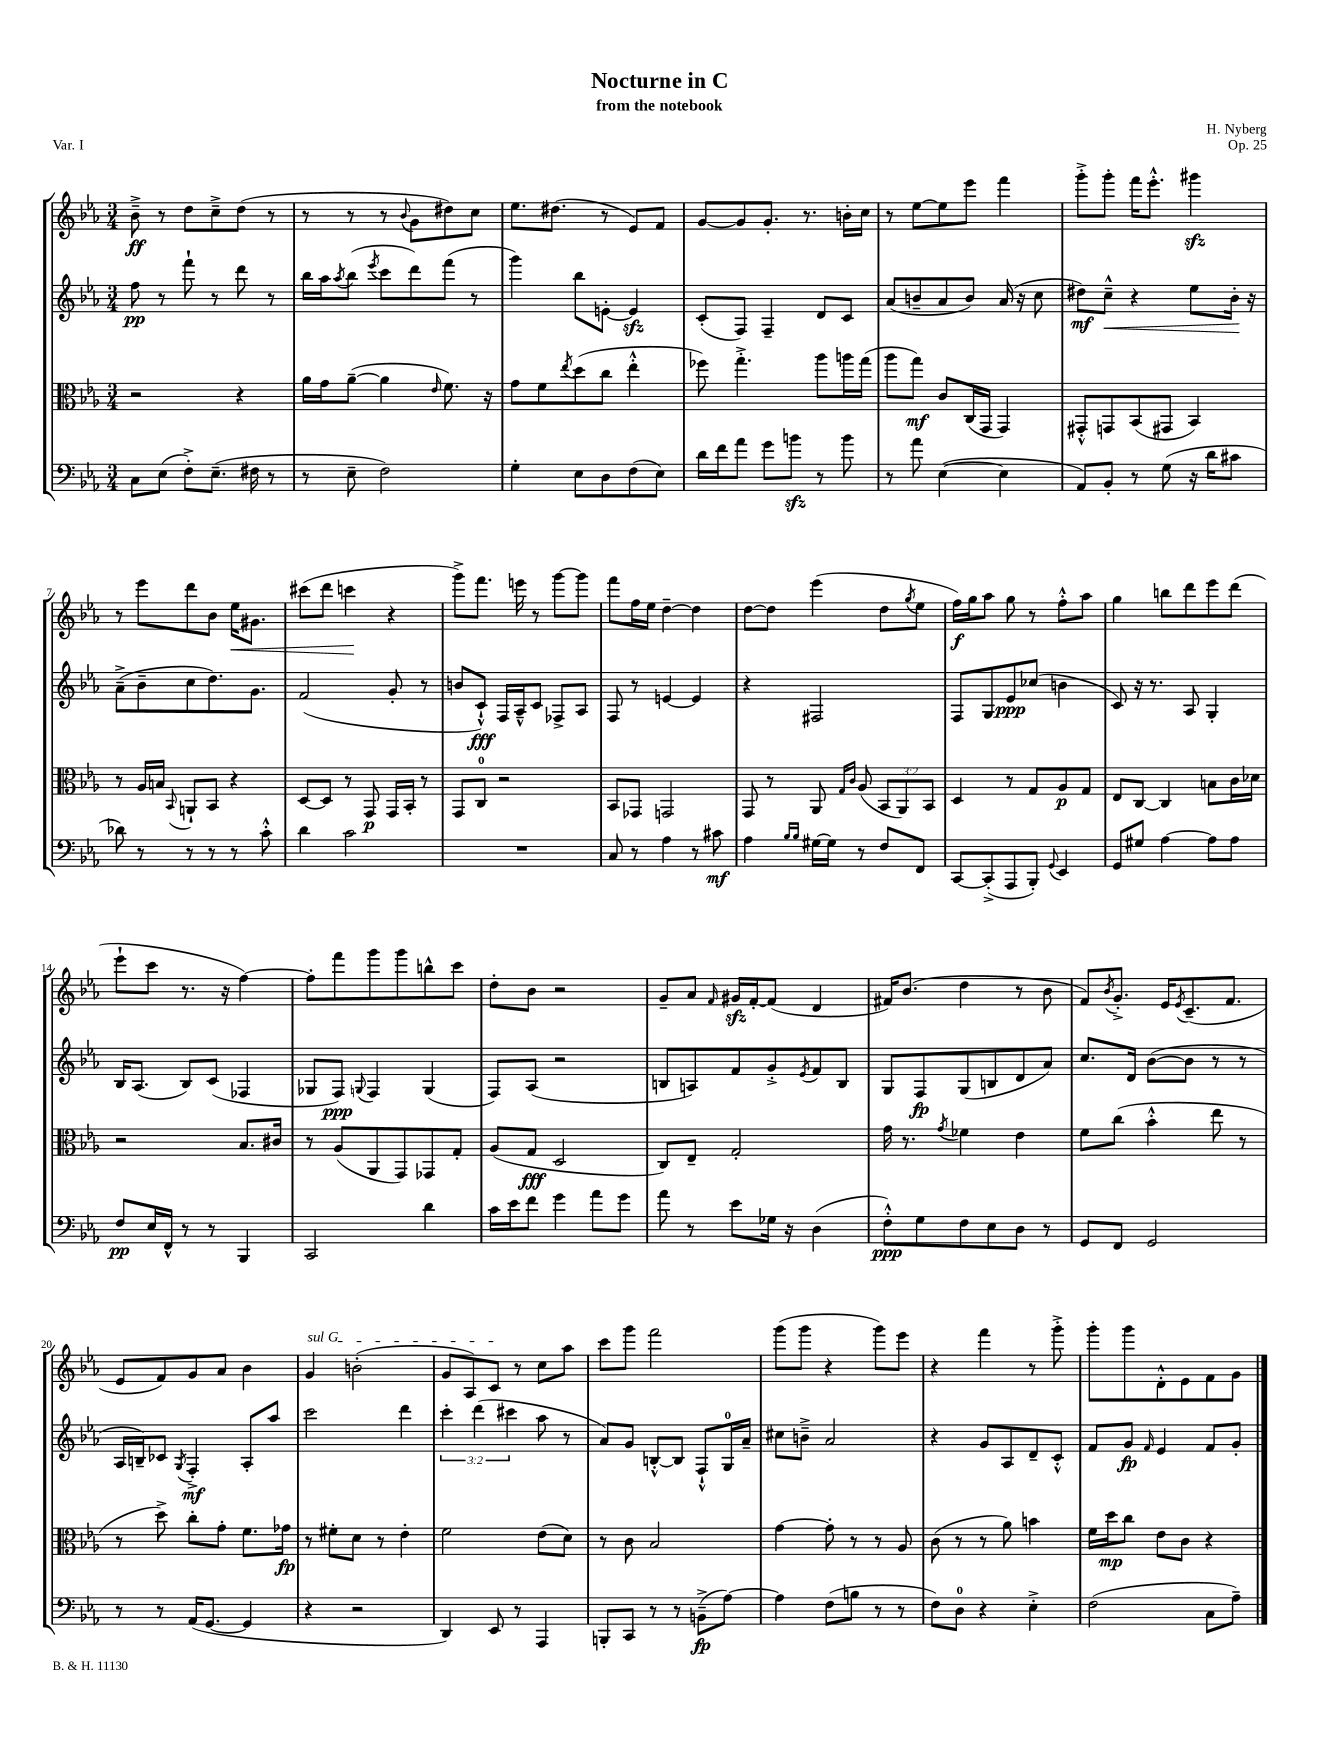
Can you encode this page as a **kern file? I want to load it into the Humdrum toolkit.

**kern	**kern	**kern	**kern
*staff4	*staff3	*staff2	*staff1
*clefF4	*clefC3	*clefG2	*clefG2
*k[b-e-a-]	*k[b-e-a-]	*k[b-e-a-]	*k[b-e-a-]
*M3/4	*M3/4	*M3/4	*M3/4
8C	2r	8ff	8b-~^
(8E-	.	8r	8r
8F'^)	.	8fff`	8dd
(8.E-~	.	8r	8cc~^
.	4r	8ddd	(8dd
16F#	.	.	.
8r	.	8r	8r
=	=	=	=
8r	16a-	16bb-	8r
.	16g	16aa-	.
.	.	8qaa-	.
8E-~	([8a-~	(8bb-	8r
.	.	8qeee-	.
2F)	4a-]	8ccc	8r
.	.	.	8qqb-
.	.	8ddd)	8g
.	16qqe-	.	.
.	8.f)	(8fff	8dd#)
.	.	8r	8cc
.	16r	.	.
=	=	=	=
4G'	8g	4ggg)	8.ee-
.	8f	.	.
.	.	.	(8.dd#
.	8qee-	.	.
8E-	(8dd	8bb-	.
8D	8cc	[8e'	8r
(8F	4ee-'^^	4e]	8e-)
8E-)	.	.	8f
=	=	=	=
16d	8ff-)	(8c'	[8g
16f	.	.	.
8a-	4.gg'^	8F)	8g]
8g	.	4F~	8.g'
8b	.	.	.
.	.	.	8.r
8r	8aa-	8d	.
8b	16aa	8c	16b'
.	(16gg	.	16cc
=	=	=	=
8r	8aa-	(8a-	8r
8a-	8gg)	8b~	[8ee-
([4E-	8c	8a-	8ee-]
.	(16C	8b)	8eee-
.	16GG	.	.
4E-]	4GG)	(16a-	4fff
.	.	16r	.
.	.	8cc	.
=	=	=	=
8AA-)	8GG#'^^	8dd#)	8ggg'^
8BB-'	8GG	8cc~^^	8ggg'
8r	(8BB-	4r	16fff
.	.	.	8.eee-'^^
(8G	8GG#	.	.
16r	4BB-)	8ee-	4ggg#
16d	.	.	.
8c#	.	16b-'	.
.	.	16r	.
=	=	=	=
8d-)	8r	(8a-~^	8r
8r	16A-	8b-~	8eee-
.	16B	.	.
.	8qqBB-	.	.
8r	8AA`	8cc	8ddd
8r	8BB-	8.dd)	8b-
8r	4r	.	16ee-
.	.	8.g	8.g#
8c'^^	.	.	.
=	=	=	=
4d	[8D	(2f	(8ccc#
.	8D]	.	8ddd
2c	8r	.	4ccc
.	8GG	.	.
.	16GG	8g'	4r
.	16BB-'	.	.
.	8r	8r	.
=	=	=	=
2.r	8GG	8b	8ggg^)
.	8C	8c`^^)	8.fff
.	2r	16F	.
.	.	16A-~^^	16eee
.	.	8c	8r
.	.	8F-^	[8ggg
.	.	8A-	8ggg]
=	=	=	=
8C	8BB-	8F	8fff
8r	8GG-	8r	16ff
.	.	.	16ee-
4A-	2GG	[4e	[4dd~
8r	.	4e]	4dd]
8c#	.	.	.
=	=	=	=
4A-	8GG	4r	[8dd
.	8r	.	8dd]
16qqB-	.	.	.
16qqB-	.	.	.
[16G#	8AA-	2F#	(4eee-
16G#]	.	.	.
.	16qqG	.	.
.	16qqc	.	.
8r	(8A-	.	.
8F	12BB-	.	8dd
.	12AA-)	.	.
.	.	.	8qgg
8FF	.	.	8ee-
.	12BB-	.	.
=	=	=	=
[8CC	4D	8F	16ff)
.	.	.	16gg
(8CC'^]	.	8G	8aa-
8AAA-	8r	8e-	8gg
8BBB-')	8G	(8cc-	8r
8qqGG	.	.	.
4EE-	8A-	4b	8ff'^^
.	8G	.	8aa-
=	=	=	=
8GG	8E-	8c)	4gg
8G#	[8C	16r	.
.	.	8.r	.
[4A-	4C]	.	8bb
.	.	8A-	8ddd
8A-]	8B	4G'	8eee-
8A-	16c	.	(8ddd
.	16d-	.	.
=	=	=	=
8F	2r	16B-	8eee-`
.	.	(8.A-	.
16E-	.	.	8ccc
16FF^^	.	.	.
8r	.	8B-)	8.r
8r	.	(8c	.
.	.	.	16r
4BBB-	8.B-	4F-	[4ff)
.	16c#	.	.
=	=	=	=
2CC	8r	8G-	8ff']
.	(8A-	8F)	8fff
.	.	8qqG	.
.	8AA-	4F	8ggg
.	8GG)	.	8ggg
4d	8GG-	(4G	8bb^^
.	8G'	.	8ccc
=	=	=	=
16c	(8A-	8F)	8dd'
16e-	.	.	.
8f	8G	(8A-	8b-
4g	2D	2r	2r
8a-	.	.	.
8g	.	.	.
=	=	=	=
8a-	8C)	8B	8g~
8r	8E-~	8A)	8a-
.	.	.	16qqf
8e-	2G'	8f	16g#
.	.	.	[16f'
16G-	.	8g'^	(8f]
16r	.	.	.
.	.	8qe-	.
(4D	.	8f	4d
.	.	8B	.
=	=	=	=
8F'^^)	16g	8G	16f#)
.	8.r	.	(8.b-
8G	.	8F	.
.	8qg	.	.
8F	4f-	(8G	4dd
8E-	.	8B	.
8D	4e-	8d	8r
8r	.	8a-)	8b-
=	=	=	=
8GG	8f	8.cc	8f)
.	.	.	8qb-
8FF	(8cc	.	8.g'^
.	.	16d	.
2GG	4b-'^^	([8b-	.
.	.	.	16e-
.	.	.	8qe-
.	.	8b-]	(8.c~
.	8ee-	8r	.
.	.	.	8.f
.	8r	8r	.
=	=	=	=
8r	8r	16A-	8e-
.	.	16B~)	.
8r	8dd^)	8c-	8f)
.	.	8qG	.
(16AA-	8cc'	4F'^	8g
[8.GG	.	.	.
.	8g'	.	8a-
4GG]	8.f	8A-'	4b-
.	.	8aa-	.
.	16g-	.	.
=	=	=	=
4r	8r	2ccc	4g
.	8f#'	.	.
2r	8d	.	(2b'
.	8r	.	.
.	4e-'	4ddd	.
=	=	=	=
4DD)	2f	6ccc'	8g
.	.	.	8A-)
.	.	(6ddd	.
8EE-	.	.	8c
.	.	6ccc#	.
8r	.	.	8r
4AAA-	(8e-	8aa-	8cc
.	8d)	8r	8aa-
=	=	=	=
8BBB'	8r	8a-)	8ccc
8CC	8c	8g	8ggg
8r	2B-	[8B'^^	2fff
8r	.	8B]	.
(8BB~^	.	8F`^^	.
[8A-)	.	16G	.
.	.	16a-~	.
=	=	=	=
4A-]	[4g	8cc#	(8ggg
.	.	8b~^	8ggg
(8F	8g']	2a-	4r
8B	8r	.	.
8r	8r	.	8ggg)
8r	8A-	.	8eee-
=	=	=	=
8F)	(8c	4r	4r
8D	8r	.	.
4r	8r	8g	4fff
.	8a-)	8A-	.
4E-'^	4b	8d~	8r
.	.	8c'^^	8ggg'^
=	=	=	=
(2F	16f	8f	8ggg'
.	16dd	.	.
.	8cc	8g	8ggg
.	.	16qqf	.
.	8e-	4e-	8d'^^
.	8c	.	8e-
8C	4r	8f	8f
8A-~)	.	8g'	8g
==	==	==	==
*-	*-	*-	*-
